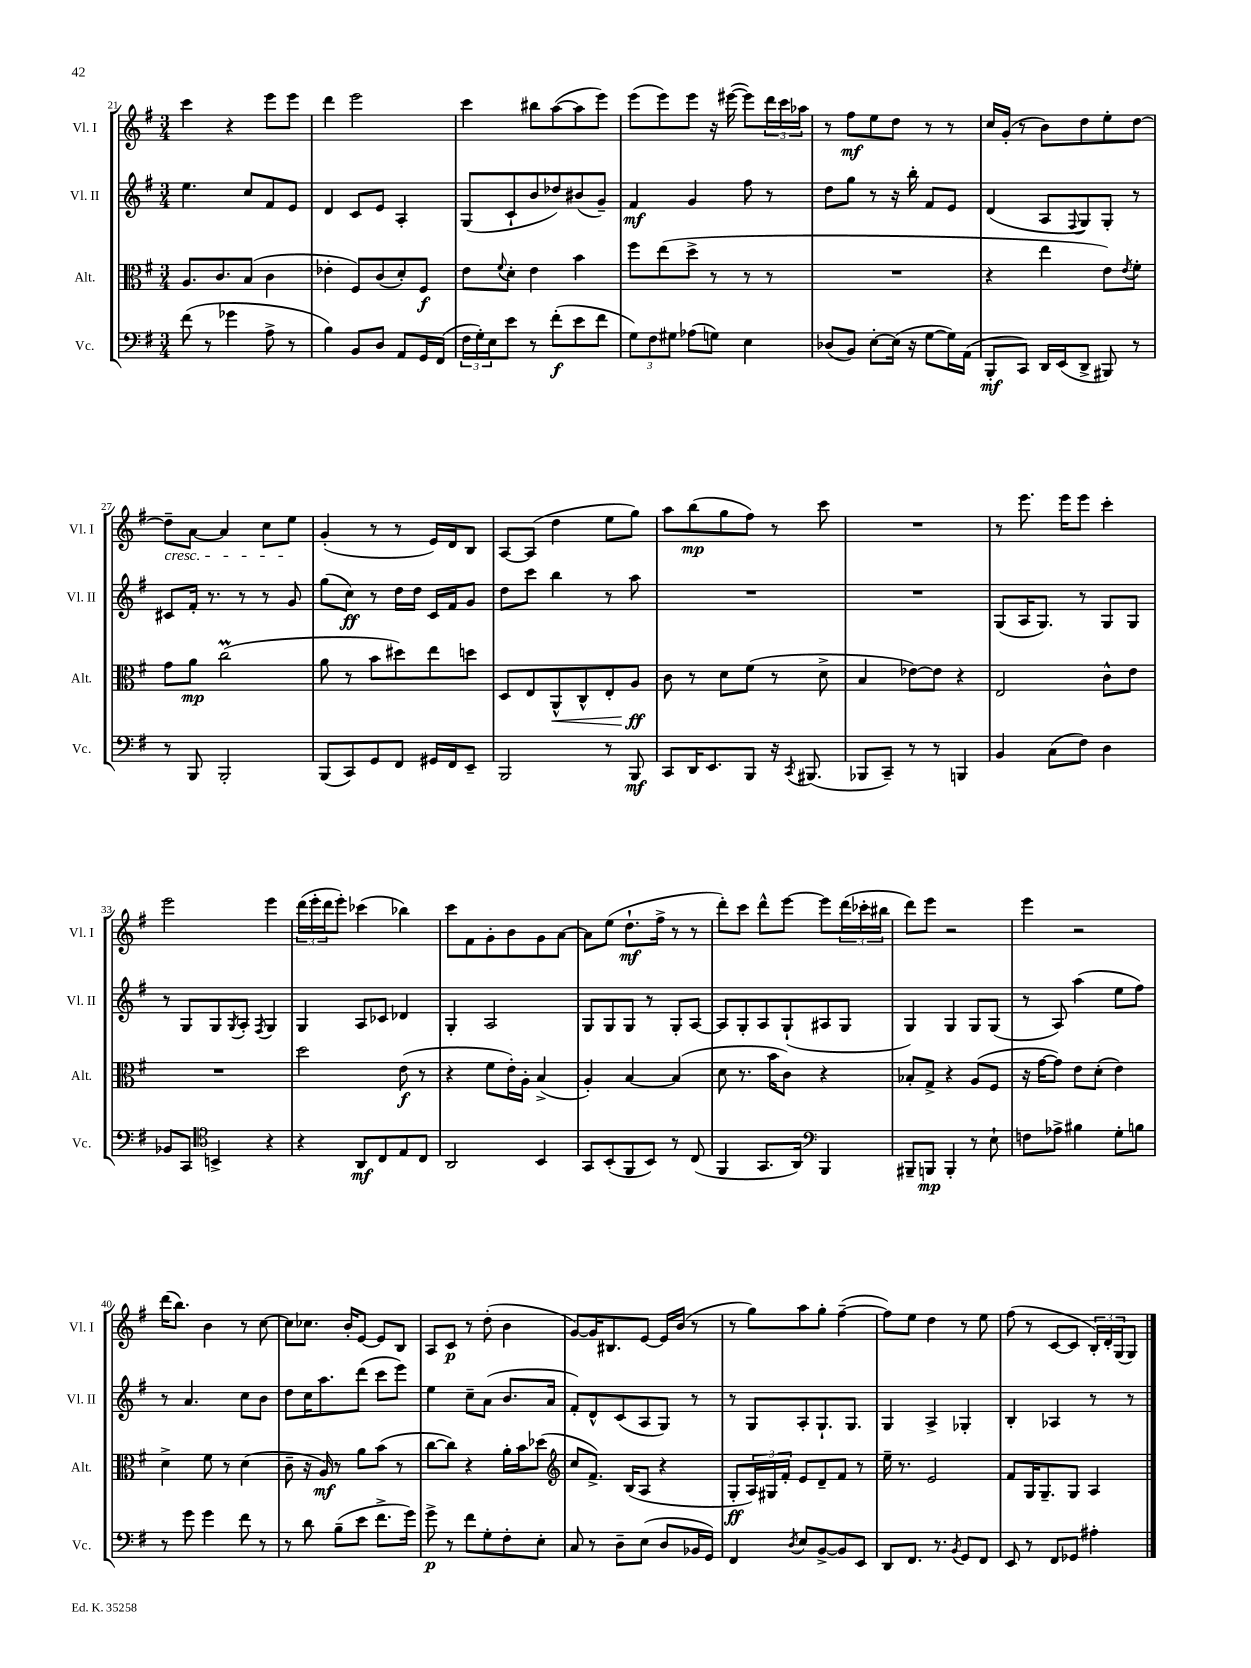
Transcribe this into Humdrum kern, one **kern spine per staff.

**kern	**kern	**kern	**kern
*staff4	*staff3	*staff2	*staff1
*clefF4	*clefC3	*clefG2	*clefG2
*k[f#]	*k[f#]	*k[f#]	*k[f#]
*M3/4	*M3/4	*M3/4	*M3/4
(8f#	8.A	4.ee	4ccc
8r	.	.	.
.	8.c	.	.
4g-	.	.	4r
.	(8B	8cc	.
8A^	4c	8f#	8eee
8r	.	8e	8eee
=	=	=	=
4B)	4e-'	4d	4ddd
8BB	8F#)	8c	2eee
8D	(8c	8e	.
8AA	8d')	4A'	.
16GG	8F#	.	.
(16FF#	.	.	.
=	=	=	=
24F#	8e	(8G	4ccc
24G')	.	.	.
24E	.	.	.
.	8qqf#	.	.
8e	8d'	8c`	.
8r	4e	8b	8bb#
(8f#'	.	8dd-)	([8aa
8e	4b	(8b#	8aa]
8f#	.	8g~)	8eee)
=	=	=	=
12G)	8ff#	4f#	(8eee
12F#	.	.	.
.	(8ee	.	8eee)
12G#	.	.	.
(8A-	8dd^	4g	8eee
8G)	8r	.	16r
.	.	.	([16eee#
4E	8r	8ff#	8eee#])
.	8r	8r	24ddd
.	.	.	24ccc
.	.	.	24aa-
=	=	=	=
(8D-	2.r	8dd	8r
8BB)	.	8gg	8ff#
[8E'	.	8r	8ee
(16E]	.	16r	8dd
16r	.	16bb'	.
[8G	.	8f#	8r
16G])	.	8e	8r
(16AA	.	.	.
=	=	=	=
8BBB'	4r	(4d	16cc
.	.	.	(16g'
8CC)	.	.	8r
16DD	4ee	8A	8b)
(16EE	.	.	.
.	.	8qqF#	.
8DD^	.	8G)	8dd
8BBB#)	8e)	8G'	8ee'
.	8qe	.	.
8r	8f#'	8r	[8dd
=	=	=	=
8r	8g	8c#	8dd~]
8BBB	8a	16f#'	[8a
.	.	8.r	.
2BBB'	(2cc	.	4a]
.	.	8r	.
.	.	8r	8cc
.	.	8g	8ee
=	=	=	=
(8BBB	8a	(8gg	(4g'
8CC)	8r	8cc)	.
8GG	8b	8r	8r
8FF#	8dd#)	16dd	8r
.	.	16dd	.
16GG#	8ee	16c	16e)
16FF#	.	16f#	16d
8EE~	8dd	8g	8B
=	=	=	=
2BBB	8D	8dd	[8A
.	8E	8ccc	(8A]
.	8AA^^	4bb	4dd
.	8C^^	.	.
8r	8E'	8r	8ee
8BBB	8A	8aa	8gg)
=	=	=	=
8CC	8c	2.r	8aa
16DD	8r	.	(8bb
8.EE	.	.	.
.	8d	.	8gg
8BBB	(8f#	.	8ff#)
16r	8r	.	8r
8qCC	.	.	.
(8.BBB#	.	.	.
.	8d^	.	8ccc
=	=	=	=
8BBB-	4B	2.r	2.r
8CC~)	.	.	.
8r	[8e-)	.	.
8r	8e-]	.	.
4BBB	4r	.	.
=	=	=	=
4BB	2E	(8G	8r
.	.	16A	8.eee
.	.	8.G)	.
(8C	.	.	.
.	.	.	16eee
8F#)	.	8r	8eee
4D	8c^^	8G	4ccc'
.	8e	8G	.
=	=	=	=
8BB-	2.r	8r	2eee
8CC	.	8G	.
*clefC4	*	*	*
4BB^	.	8G	.
.	.	8qG	.
.	.	8A'	.
.	.	8qF#	.
4r	.	4G	4eee
=	=	=	=
4r	2dd	4G	(24ddd
.	.	.	24eee'
.	.	.	24ddd
.	.	.	8eee')
8AA	.	8A	(4ccc-
8C	.	8c-	.
8E	(8e	4d-	4bb-)
8C	8r	.	.
=	=	=	=
2AA	4r	4G'	8ccc
.	.	.	8f#
.	8f#	2A	8g'
.	16e')	.	8b
.	16A'	.	.
4BB	(4B^	.	8g
.	.	.	[8a
=	=	=	=
8GG	4A')	8G	8a]
(8BB'	.	8G	(8ee
8FF#	[4B	8G	8.dd`
8BB)	.	8r	.
.	.	.	16ff#^
8r	(4B]	8G'	8r
(8C	.	[8A	8r
=	=	=	=
4FF#	8d	8A]	8ddd')
.	8.r	8G'	8ccc
8.GG	.	8A	8ddd^^
.	16b	.	.
.	8c)	(8G`	[8eee
16AA)	.	.	.
*clefF4	*	*	*
4BBB	4r	8A#	8eee]
.	.	8G	(24ddd
.	.	.	24ccc-'
.	.	.	24bb#
=	=	=	=
8BBB#~	8B-'	4G)	8ddd)
8BBB	8G^	.	8eee
4BBB'	4r	4G	2r
8r	(8A	8G	.
8E`	8F#	(8G	.
=	=	=	=
8F	16r	8r	4eee
.	[16g	.	.
8A-^	8g])	8A)	.
4B#	8e	(4aa	2r
.	(8d'	.	.
8G'	4e)	8ee	.
8B	.	8ff#)	.
=	=	=	=
8r	4d^	8r	(16ddd
.	.	.	8.bb)
8g	.	4.a	.
4g	8f#	.	4b
.	8r	.	.
8f#	(4d	8cc	8r
8r	.	8b	[8cc
=	=	=	=
8r	8c~	8dd	8cc]
8d	16r	16cc	8.cc-
.	16A)	8.aa	.
(8B~	8r	.	.
.	.	.	16b'
8e	8a	(8ddd	[8e
8.f#^	(8b	8ccc	8e]
.	8r	8eee)	8B
16g)	.	.	.
=	=	=	=
8g^	[8cc	4ee	8A
8r	8cc])	.	8c
8f#	4r	8cc~	8r
8G'	.	(8a	(8dd'
8F#'	16a'	8.b	4b
.	16b	.	.
8E'	(8dd-	.	.
.	.	16a	.
=	=	=	=
*	*clefG2	*	*
8C	8cc	8f#')	[8g)
8r	8.f#^)	8d^^	16g]
.	.	.	8.B#
8D~	.	(8c	.
.	(16B	.	.
(8E	8A	8A	[8e
8D	4r	8G)	16e]
.	.	.	(16b
16BB-	.	8r	8r
16GG)	.	.	.
=	=	=	=
4FF#	8G'	8r	8r
.	24A)	8G	8gg)
.	24G#	.	.
.	24f#'	.	.
8qD	.	.	.
8E	8e	8A'	8aa
[8BB^	8d~	8.G`	8gg'
8BB]	8f#	.	([4ff#~
.	.	8.G	.
8EE	8r	.	.
=	=	=	=
8DD	16ee~	4G	8ff#])
.	8.r	.	.
8.FF#	.	.	8ee
.	2e	4A^	4dd
8.r	.	.	.
8qBB	.	.	.
8GG	.	4G-'	8r
8FF#	.	.	8ee
=	=	=	=
8EE	8f#	4B'	(8ff#
8r	16G	.	8r
.	8.G~	.	.
8FF#	.	4A-	[8c
8GG-	8G	.	8c]
4A#'	4A	8r	24B')
.	.	.	24d'
.	.	.	(24G
.	.	8r	8G)
==	==	==	==
*-	*-	*-	*-
